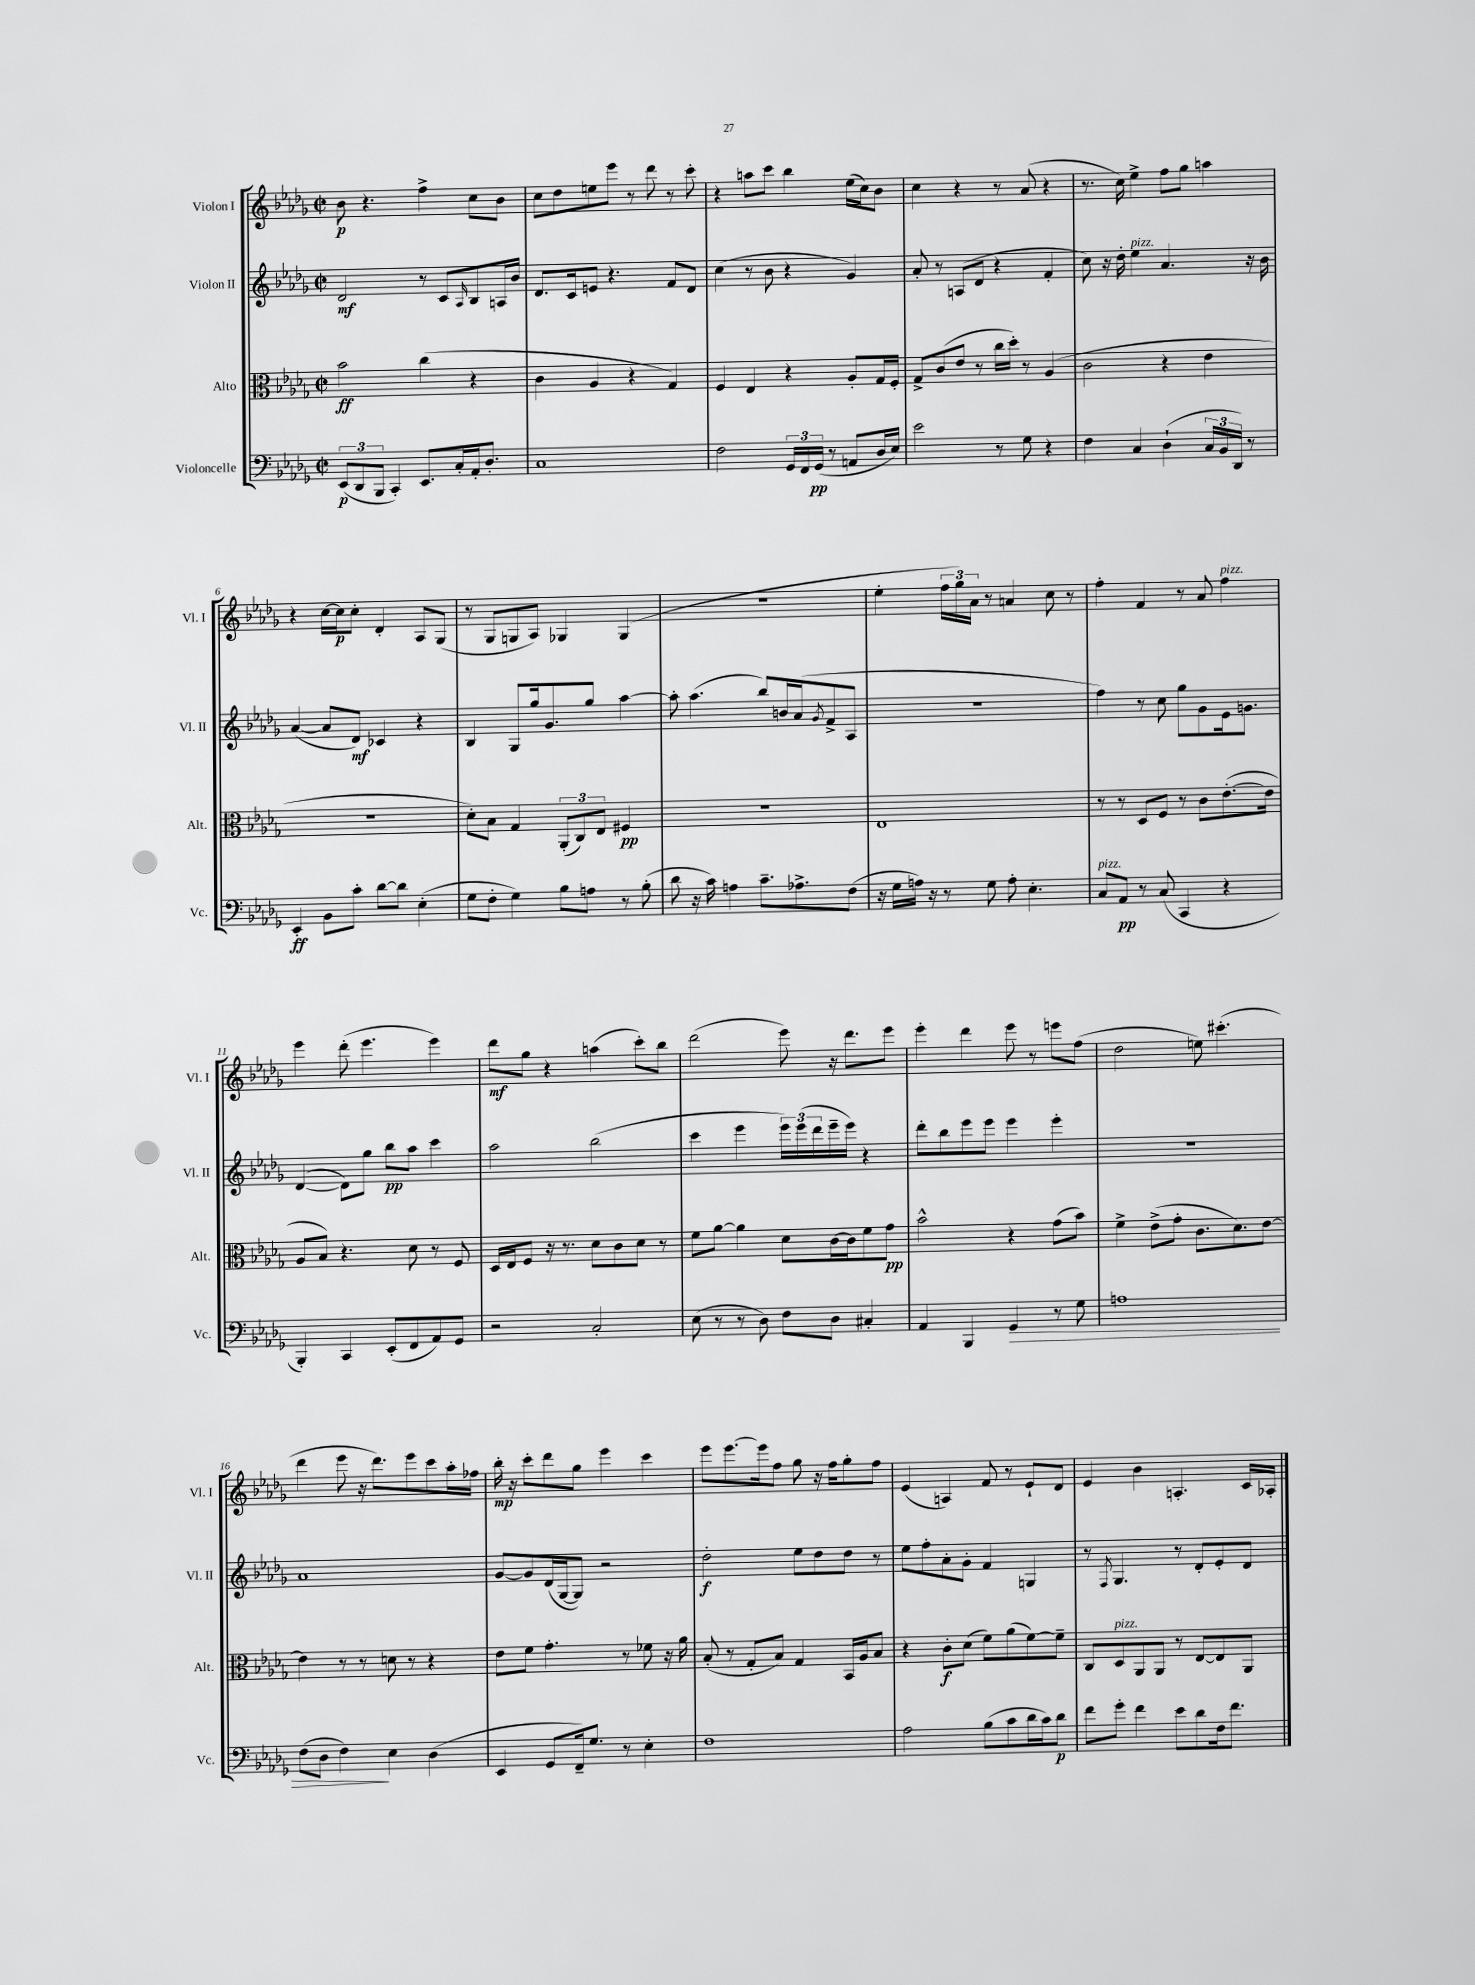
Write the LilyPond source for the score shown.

<<
\new StaffGroup <<
\new Staff = "s0" \with { instrumentName = "Violon I" shortInstrumentName = "Vl. I" } {
    \clef treble \key des \major \defaultTimeSignature \time 2/2
    bes'8\p r4. f''4-> c''8 bes'8 |
    c''8 des''8 e''8 ees'''8 r8 des'''8 r8 c'''8-. |
    r4 a''8 c'''8 bes''4 ees''16( c''16) bes'8 |
    c''4 r4 r8 aes'8( r4 |
    r8. c''16) ees''4-> f''8 ges''8 a''4 |
    r4 c''16~ c''16\p c''8-. des'4-. aes8 ges8( |
    r8 ges8 g8 aes8) ges4 ges4( |
    r1 |
    ees''4-. \tuplet 3/2 { f''16 ges''16) aes'16 } r8 a'4 c''8 r8 |
    f''4-. f'4 r8 aes'8 f''4^\markup { \italic "pizz." } |
    ees'''4 des'''8-.( ees'''4. ees'''4) |
    des'''8\mf ges''8 r4 a''4( c'''8-.) bes''8 |
    des'''2( ees'''8) r16 des'''8. ees'''8 |
    ees'''4-. des'''4 ees'''8 r8 e'''8 f''8( |
    des''2 e''8) cis'''4.-.( |
    des'''4 ees'''8 r16 des'''8.) ees'''8 c'''8 aes''16-. fes''16 |
    bes''16-.\mp r16 c'''8-. des'''8 ges''8 ees'''4 c'''4 |
    ees'''8 ees'''8.~ ees'''16 f''8 ges''8 r16 f''16 ges''8-. f''8 |
    ees'4( a4) f'8 r8 ees'8-! des'8 |
    ees'4 bes'4 a4.-. c'16 aes16-. \bar "|." |
}
\new Staff = "s1" \with { instrumentName = "Violon II" shortInstrumentName = "Vl. II" } {
    \clef treble \key des \major \defaultTimeSignature \time 2/2
    des'2\mf r8 c'8 \grace { aes16 } bes8 a16 bes'16 |
    des'8. c'16 e'8 r4. f'8 des'8 |
    c''4( r8 bes'8 r4 ges'4) |
    aes'8-. r8 a8( des'8 r4 f'4-. |
    c''8) r16 des''16-. ees''4^\markup { \italic "pizz." } aes'4. r16 bes'16 |
    aes'4~( aes'8 des'8\mf) ces'4 r4 |
    bes4 ges8 ges''16 ges'8. ges''8 aes''4~ |
    aes''8-. aes''4.( bes''8) b'16 aes'16( \acciaccatura { ges'8 } f'8-> aes8 |
    r1 |
    f''4) r8 c''8 ges''8 ges'8 ees'16 g'8. |
    des'4~( des'8) ges''8 bes''8\pp aes''8 c'''4 |
    aes''2 bes''2( |
    c'''4 ees'''4 \tuplet 3/2 { ees'''16) ees'''16( des'''16 } ees'''16-- ees'''16) r4 |
    des'''8-. bes''8 ees'''8 ees'''8 ees'''4 ees'''4-. |
    R1 |
    aes'1 |
    ges'8~ ges'8 des'16( ges16~ ges8) r2 |
    des''2-.\f ees''8 des''8 des''8 r8 |
    ees''8 f''8-. aes'8-. ges'8-. f'4 g4 |
    r8 \acciaccatura { f8 } ges4. r8 des'8-. ees'8-. des'8 \bar "|." |
}
\new Staff = "s2" \with { instrumentName = "Alto" shortInstrumentName = "Alt." } {
    \clef alto \key des \major \defaultTimeSignature \time 2/2
    bes'2\ff c''4( r4 |
    c'4 aes4 r4 ges4) |
    f4 ees4 r4 aes8-. ges16 f16-. |
    ges8-> c'8( ees'8 r8 c''16 des''16-.) r8 aes4( |
    c'2 r4 ees'4 |
    R1 |
    des'8-.) bes8 ges4 \tuplet 3/2 { aes,8-.( c8) ees8 } fis4\pp |
    r1 |
    ees1 |
    r8 r8 des8 f8 r8 c'8 ees'8.~-.( ees'16 |
    aes8 bes8) r4. des'8 r8 f8 |
    des16 ees16 f8 r16 r8. des'8 c'8 des'8 r8 |
    f'8 aes'8~ aes'4 des'8 c'16~ c'16 f'8 ges'8\pp |
    bes'2-^ r4 ges'8( bes'8) |
    f'4-> ees'8->( ges'8-. c'8. des'8.) ees'8~ |
    ees'4 r8 r8 d'8 r8 r4 |
    ees'8 f'8 ges'4.-. r8 fes'8 r16 aes'16 |
    bes8-.( r8 ges8-. bes8) ges4 bes,16 aes16 bes8 |
    r4 c'8-.\f des'8( f'8) aes'8( f'8~) f'8-- |
    c8 des8^\markup { \italic "pizz." } aes,8 aes,8 r8 ees8~ ees8 aes,8 \bar "|." |
}
\new Staff = "s3" \with { instrumentName = "Violoncelle" shortInstrumentName = "Vc." } {
    \clef bass \key des \major \defaultTimeSignature \time 2/2
    \tuplet 3/2 { ees,8\p( des,8 bes,,8 } c,4-.) ees,8. c16-. aes,16-. des8.-. |
    c1 |
    f2 \tuplet 3/2 { ges,16 f,16 ges,16\pp( } r8 a,8 des16 ees16) |
    ees'2 r8 ges8 r4 |
    f4 c4 des4-!( \tuplet 3/2 { c16 bes,16 des,16) } r8 |
    ees,4-.\ff bes,8 c'8-. des'8~ des'8 ees4-.( |
    ges8 f8-. ges4) bes8 a8 r8 bes8-.( |
    des'8 r16 c'16) a4 c'8.-- aes8.-> f8( |
    r16 ges16 a16) r16 r8 ges8 a8-. ees4.-. |
    c8^\markup { \italic "pizz." } aes,8\pp r8 c8( c,4 r4 |
    bes,,4-.) c,4 ees,8-.( f,8 aes,8) ges,8 |
    r2 c2-. |
    ees8( r8 r8 des8) f8 des8 cis4-. |
    aes,4 bes,,4 ges,4\> r8 ges8 |
    a1 |
    f8( des8 f4\!) ees4 des4( |
    ees,4 ges,8 f,16--) ges8. r8 ees4-. |
    f1 |
    aes2 bes8( c'8 des'16 c'16) des'8\p |
    f'8 ges'8-. f'4 ees'8 des'8 f16 f'8. \bar "|." |
}
>>
>>
